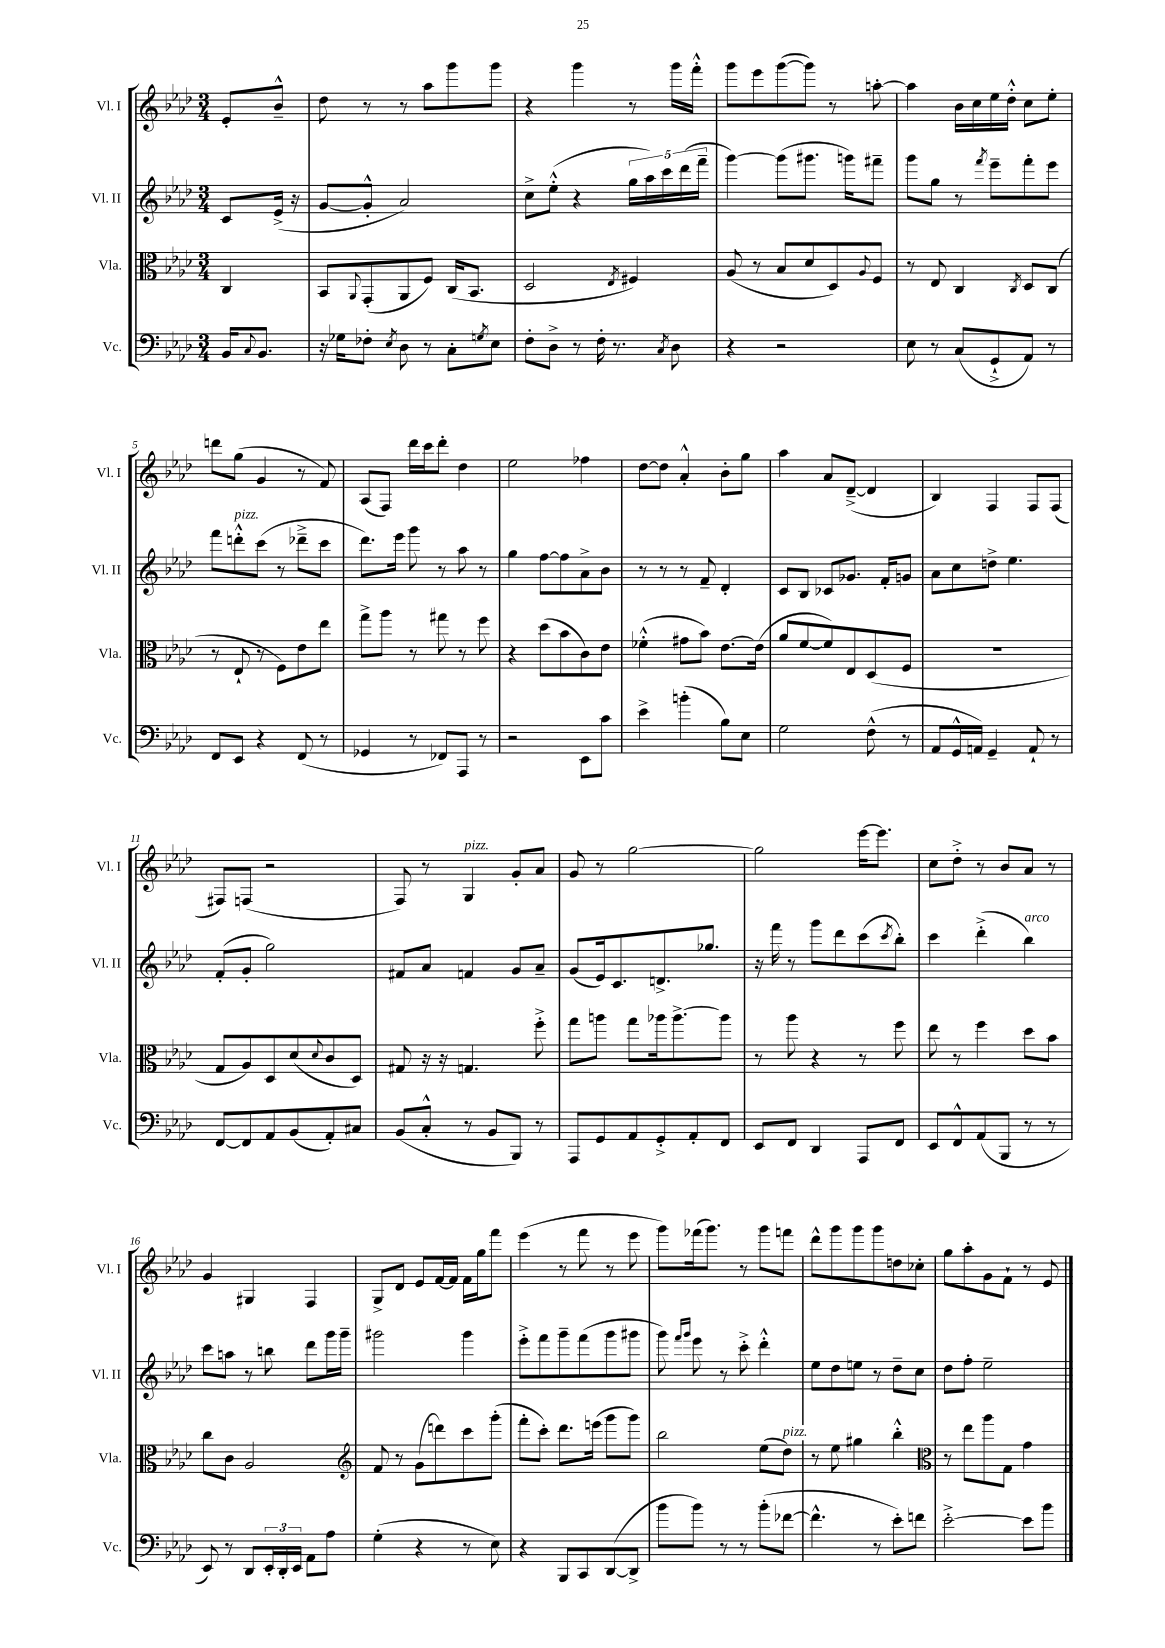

**kern	**kern	**kern	**kern
*staff4	*staff3	*staff2	*staff1
*clefF4	*clefC3	*clefG2	*clefG2
*k[b-e-a-d-]	*k[b-e-a-d-]	*k[b-e-a-d-]	*k[b-e-a-d-]
*M3/4	*M3/4	*M3/4	*M3/4
16BB-/LK	4C/	8c/L	8e-'/L
8qqC/	.	.	.
8.BB-/J	.	.	.
.	.	(16e-^/Jk	8b-~^^/J
.	.	16r	.
=	=	=	=
16r	8BB-/L	[8g/L	8dd-\
16G-\LK	.	.	.
.	8qqAA-/	.	.
8F-'\J	(8GG'/	8g'^^/]J	8r
8qE-/	.	.	.
8D-\	8AA-/	2a-/)	8r
8r	8F/J)	.	8aa-\L
8C'\L	(16C/LK	.	8ggg\
.	8.BB-/J	.	.
8qG/	.	.	.
8E-\J	.	.	8ggg\J
=	=	=	=
8F'\L	2D-/	8cc^\L	4r
8D-^\J	.	(8ee-'^^\J	.
8r	.	4r	4ggg\
16F'\	.	.	.
8.r	.	.	.
.	8qE-/	.	.
.	4F#/)	20gg\LL	8r
.	.	20aa-\)	.
.	.	20ccc\	.
8qC/	.	.	.
8D-\	.	.	16ggg\LL
.	.	(20ddd-\	.
.	.	.	16fff'^^\JJ
.	.	20fff~\JJ	.
=	=	=	=
4r	(8A-/	[4ggg\)	8ggg\L
.	8r	.	8eee-\
2r	8B-/L	(8ggg\]L	([8ggg\
.	8d-/	8.ggg#\J	8ggg\]J)
.	8D-/)	.	8r
.	.	16ggg\LK)	.
.	8qqA-/	.	.
.	8F/J	8fff#~\J	[8aa'\
=	=	=	=
8E-\	8r	8ggg\L	4aa\]
8r	8E-/	8gg\J	.
(8C/L	4C/	8r	16b-\LL
.	.	.	16cc\
.	.	8qfff/	.
8GG`^/	.	8eee-~\L	16ee-\
.	.	.	16dd-'^^\JJ
.	8qC/	.	.
8AA-/J)	8D-/L	8fff'\	8cc\L
8r	(8C/J	8eee-\J	8ee-'\J
=	=	=	=
8FF/L	8r	8fff\L	8ddd\L
8EE-/J	8E-`/	8ddd'^^\	(8gg\J
4r	8r	(8ccc\J	4g/
.	8F\L)	8r	.
(8FF/	8e-\	8ddd-~^\L	8r
8r	8ee-\J	8ccc\J	8f/)
=	=	=	=
4GG-/	8gg^\L	8.ddd-\L)	(8A-/L
.	8aa-\J	.	8F/J)
.	.	16eee-\Jk	.
8r	8r	8ggg\	16ddd-\LL
.	.	.	16ccc\J
8FF-/L)	8gg#\	8r	8ddd-'\J
8AAA-/J	8r	8aa-\	4dd-\
8r	8ff\	8r	.
=	=	=	=
2r	4r	4gg\	2ee-\
.	(8dd-\L	[8ff\L	.
.	8b-\	8ff\]	.
8EE-\L	8c\)	8a-^\	4ff-\
8c\J	8e-\J	8b-\J	.
=	=	=	=
4e-^\	(4f-'^^\	8r	[8dd-\L
.	.	8r	8dd-\]J
(4b'\	8g#\L	8r	4a-'^^/
.	8b-\J)	8f~/	.
8B-\L)	[8.e-\L	4d-'/	8b-'\L
8E-\J	.	.	8gg\J
.	(16e-\]Jk	.	.
=	=	=	=
2G\	8a-/L	8c/L	4aa-\
.	[8f/	8B-/J	.
.	8f/])	8c-/L	8a-/L
.	8E-/	8.g-/J	([8d-~^/J
(8F^^\	(8D-/	.	4d-/]
.	.	16f'/LK	.
8r	8F/J	8g/J	.
=	=	=	=
8AA-/L	2.r	8a-\L	4B-/)
16GG^^/L	.	8cc\	.
16AA/JJ)	.	.	.
4GG~/	.	8dd^\J	4F/
.	.	4.ee-\	.
8AA`/	.	.	8F/L
8r	.	.	(8F/J
=	=	=	=
[8FF/L	8G/L	(8f'/L	8F#/L)
8FF/]	8A-/)	8g'/J	(8F/J
8AA-/	8D-/	2gg\)	2r
(8BB-/	(8d-/	.	.
.	8qqd-/	.	.
8AA-'/)	8c/	.	.
8C#/J	8D-/J)	.	.
=	=	=	=
(8BB-/L	8G#/	8f#/L	8F/)
8C'^^/J	16r	8a-/J	8r
.	16r	.	.
8r	4.G/	4f/	4G/
8BB-/L	.	.	.
8BBB-/J)	.	8g/L	8g'/L
8r	8ff'^\	8a-~/J	8a-/J
=	=	=	=
8AAA-/L	8gg\L	(8g/L	8g/
8GG/	8aa\J	16e-/k)	8r
.	.	8.c/	.
8AA-/	8gg\L	.	[2gg\
8GG'^/	16aa-\k	8.d^/	.
.	[8.aa-^\	.	.
8AA-'/	.	.	.
.	.	8.gg-/J	.
8FF/J	8aa-\]J	.	.
=	=	=	=
8EE-/L	8r	16r	2gg\]
.	.	16fff\	.
8FF/J	8aa-\	8r	.
4DD-/	4r	8ggg\L	.
.	.	8ddd-\	.
8AAA-/L	8r	(8ccc\	[16eee-\LK
.	.	.	8.eee-\]J
.	.	8qccc/	.
8FF/J	8ff\	8bb-'\J)	.
=	=	=	=
8EE-/L	8ee-\	4ccc\	8cc\L
8FF^^/	8r	.	8dd-'^\J
(8AA-/	4ff\	(4ddd-'^\	8r
8BBB-/J	.	.	8b-/L
8r	8dd-\L	4bb-\)	8a-/J
8r	8b-\J	.	8r
=	=	=	=
8EE-/)	8cc\L	8ccc\L	4g/
8r	8c\J	8aa\J	.
8DD-/L	2A-/	8r	4G#/
24EE-'/L	.	8bb\	.
24DD-'/	.	.	.
24EE-/JJ	.	.	.
8AA-\L	.	8ddd-\L	4F/
8A-\J	.	16ggg\L	.
.	.	16ggg~\JJ	.
=	=	=	=
*	*clefG2	*	*
(4G'\	8f/	2ggg#\	8G^/L
.	8r	.	8d-/J
4r	(8g\L	.	8e-/L
.	8ddd\)	.	[16f/L
.	.	.	16f/]JJ
8r	8ccc\	4ggg#\	16f\LL
.	.	.	16gg\J
8E-\)	(8ggg'\J	.	8fff\J
=	=	=	=
4r	8fff'\L	8eee-'^\L	(4eee-\
.	8ccc'\J)	8fff\	.
8BBB-/L	8.ddd-\L	8ggg~\	8r
8CC/	.	(8fff\	8fff\
.	(16eee\Jk	.	.
([8DD-/	8ggg\L	8ggg\	8r
8DD-^/]J	8ggg\J)	8ggg#\J	8eee-\
=	=	=	=
8b-\L	2bb-\	8ggg\)	8ggg\L)
.	.	16qqfff/LL	.
.	.	16qqggg/JJ	.
8b-\J)	.	8eee-\	(16fff-\k
.	.	.	8.ggg\J)
8r	.	8r	.
8r	.	8ccc'^\	8r
(8b-'\L	(8ee-\L	4ddd-'^^\	8ggg\L
[8f-\J	8dd-\J)	.	8fff\J
=	=	=	=
4.f-^^\]	8r	8ee-\L	8ddd-^^\L
.	8ee-\	8dd-\	8ggg\
.	4gg#\	8ee\J	8ggg\
8r	.	8r	8ggg\
8e-'\L)	4bb-'^^\	8dd-~\L	8dd\
8f\J	.	8cc\J	8cc-'\J
=	=	=	=
*	*clefC3	*	*
[2e-'^\	8r	8dd-\L	8gg\L
.	8ee-\L	8ff'\J	8aa-'\
.	8aa-\	2ee-~\	8g\
.	8G\J	.	8f`\J
8e-\]L	4g\	.	8r
8b-\J	.	.	8e-/
==	==	==	==
*-	*-	*-	*-
